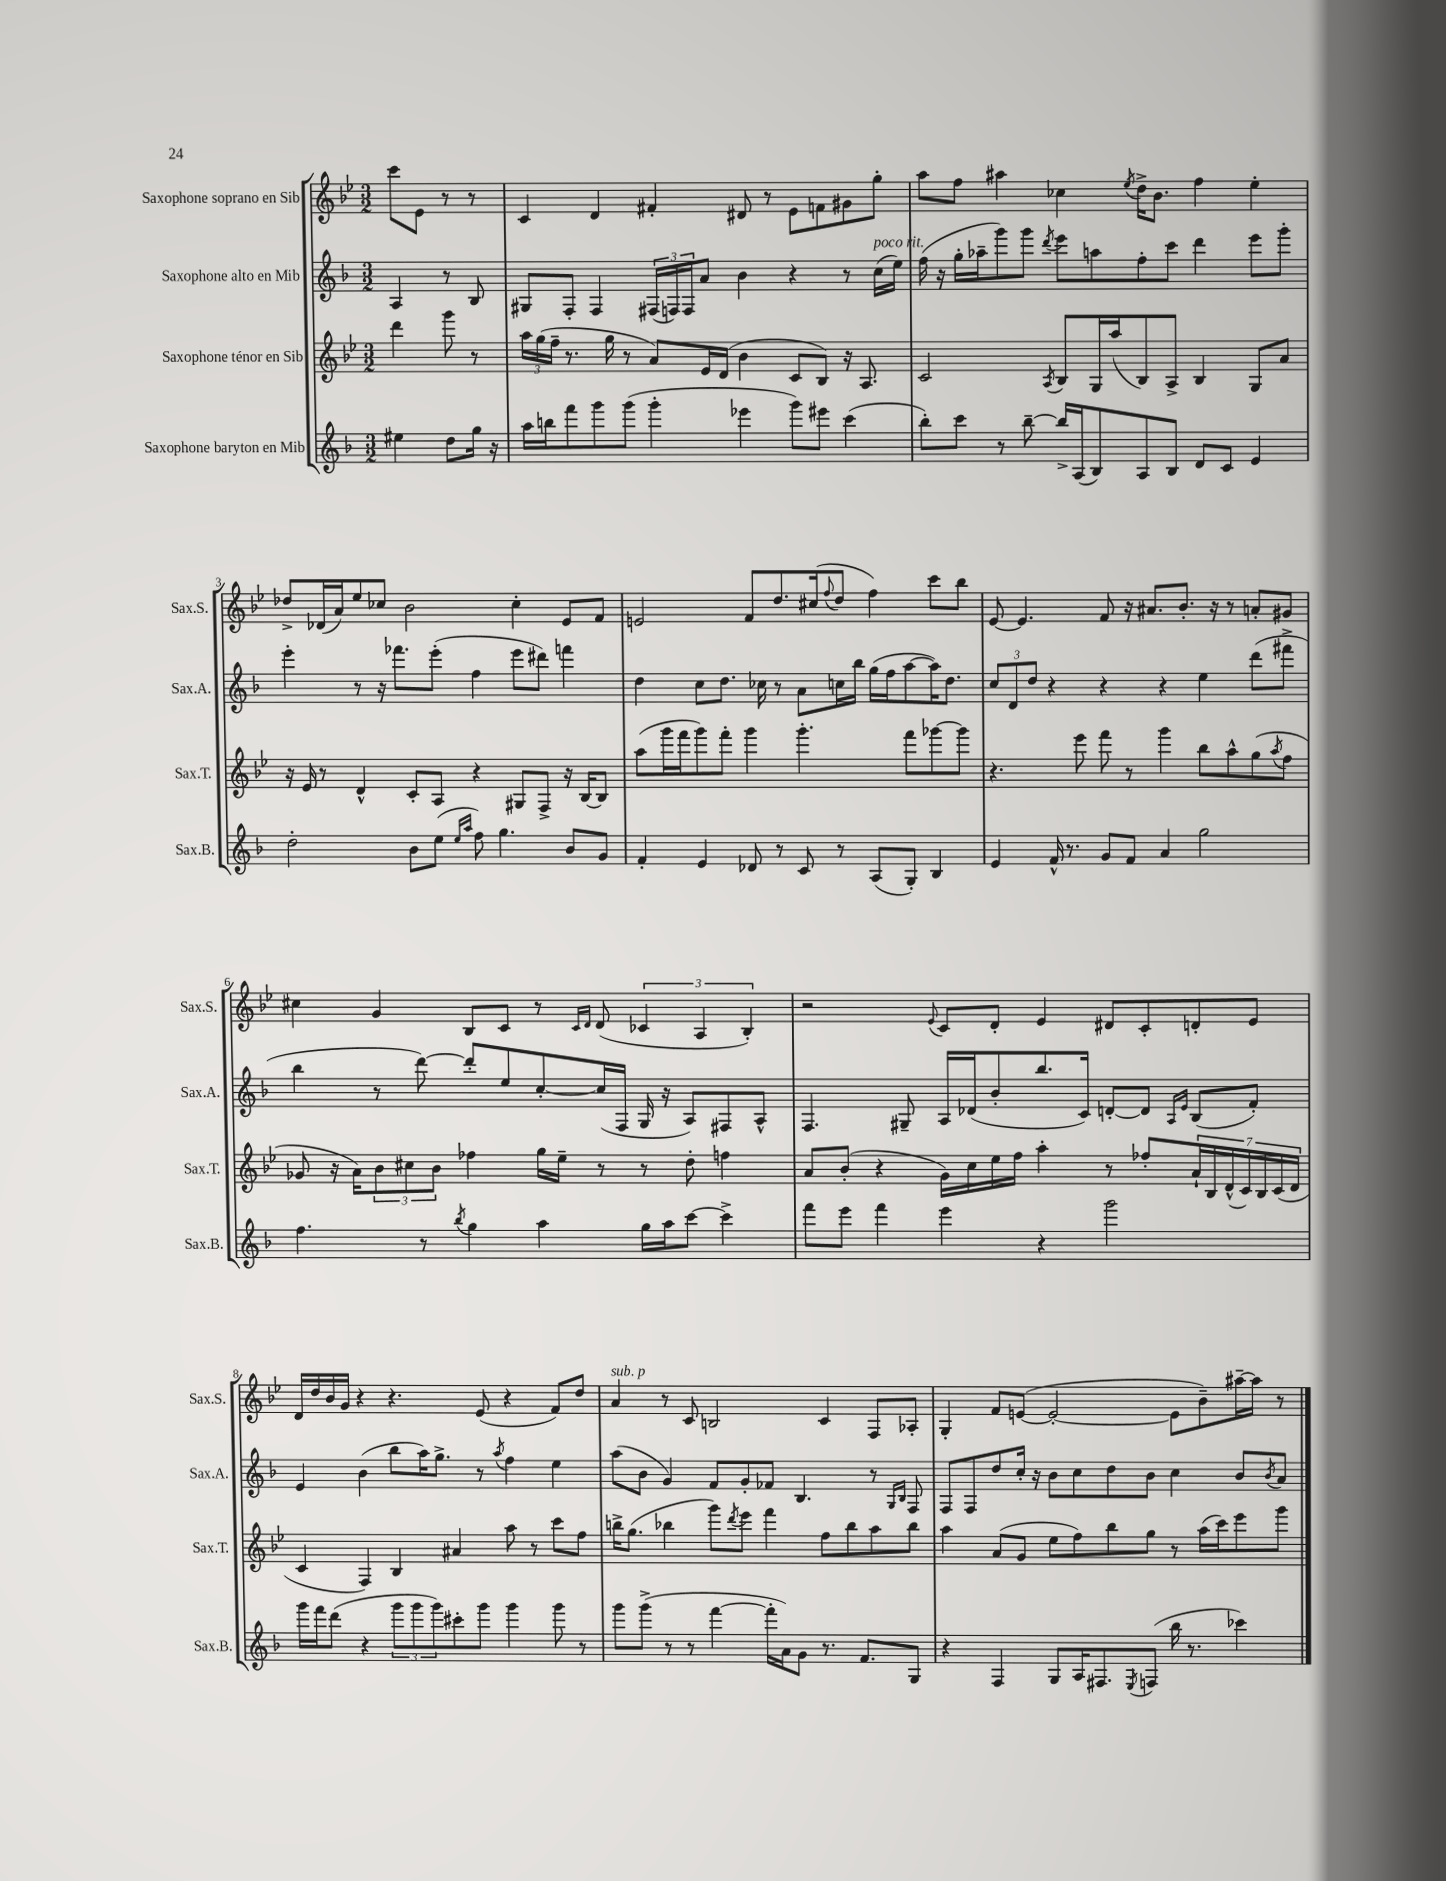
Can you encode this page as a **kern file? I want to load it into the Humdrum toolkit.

**kern	**kern	**kern	**kern
*part4	*part3	*part2	*part1
*staff4	*staff3	*staff2	*staff1
*I"Saxophone baryton en Mib	*I"Saxophone ténor en Sib	*I"Saxophone alto en Mib	*I"Saxophone soprano en Sib
*I'Sax.B.	*I'Sax.T.	*I'Sax.A.	*I'Sax.S.
*clefG2	*clefG2	*clefG2	*clefG2
*k[b-]	*k[b-e-]	*k[b-]	*k[b-e-]
*M3/2	*M3/2	*M3/2	*M3/2
=	=	=	=
4ee#X\	4ddd\	4A/	8ccc\L
.	.	.	8e-\J
8dd\L	8ggg\	8r	8r
16gg\Jk	8r	8B-/	8r
16r	.	.	.
=1	=1	=1	=1
16aa\LL	24aa\LL	8G#X/L	4c/
.	(24gg\	.	.
16bbn\J	.	.	.
.	24ff~\JJ	.	.
8fff\	8.r	8F'/J	.
8ggg\	.	4F/	4d/
.	16gg\	.	.
(8ggg\J	8r	.	.
4ggg'\	8a/L)	(24F#X/LL	4f#X'/
.	.	24Fn/)	.
.	.	24F/J	.
.	16e-/L	8a/J	.
.	(16d/JJ	.	.
4eee-X\	4b-\	4b-\	8d#X/
.	.	.	8r
8ggg\L)	8c/L	4r	8e-\L
8eee#X\J	8B-/J)	.	8fn\
(4ccc\	16r	8r	8g#X\
.	8.A/	.	.
!	!	!LO:TX:a:i:t=poco rit.	!
.	.	(16cc\LL	8gg'\J
.	.	16ee\JJ)	.
=2	=2	=2	=2
8bb-'\L)	2c/	(16ff\	8aa\L
.	.	16r	.
8ccc\J	.	16gg'\LL	8ff\J
.	.	16aa-X~\J	.
8r	.	8ggg\)	4aa#X\
[8bb-~\	.	8ggg\J	.
.	8qA/	8qddd/	.
16bb-^/LL]	8B-/L	8eee\L	4cc-X\
(16A/J	.	.	.
8B-/)	16G/L	8aan\	.
.	(16aa/J	.	.
.	.	.	8qee-/
8A/	8B-/)	8ff'\	16dd^\KL
.	.	.	8.b-\J
8B-/J	8A^/J	8ccc\J	.
8d/L	4B-/	4ddd\	4ff\
8c/J	.	.	.
4e/	8G/L	8eee\L	4ee-'\
.	8a/J	8ggg'\J	.
!!LO:LB:g=z
=3	=3	=3	=3
2dd'\	16r	4eee'\	8dd-X^/L
.	16e-/	.	.
.	8r	.	(16d-X/L
.	.	.	16a/J)
.	4d^^/	8r	8ee-/
.	.	16r	8cc-X/J
.	.	8.fff-X\L	.
8b-\L	8c'/L	.	2b-\
(8ee\J	8A/J	(8eee'\J	.
16qqee/LL	.	.	.
16qqaa/JJ	.	.	.
8ff\)	4r	4ff\	.
4.gg\	.	.	.
.	8G#X/L	8eee\L	4cc-'\
.	8F^/J	8ddd#X\J)	.
8b-/L	16r	4fffn\	8e-/L
.	[16B-/KL	.	.
8g/J	8B-/J]	.	8f/J
=4	=4	=4	=4
4f'/	(8aa\L	4dd\	2en/
.	16ggg\L	.	.
.	16fff\J	.	.
4e/	8ggg\)	8cc\L	.
.	8fff'\J	8.dd\J	.
8d-X/	4ggg\	.	8f/L
.	.	16cc-X\	.
8r	.	8r	8.dd/
8c/	4.ggg'\	8a\L	.
.	.	.	(16cc#X/k
.	.	.	8qqff/
8r	.	16ccn\L	8dd/J
.	.	16bb-\JJ	.
(8A/L	.	(16gg\LL	4ff\)
.	.	16ff\J	.
8G'/J)	8fff\L	[8aa\	.
4B-/	[8ggg-X\	16aa\K])	8ccc\L
.	.	8.dd\J	.
.	8ggg-\J]	.	8bb-\J
=5	=5	=5	=5
4e/	4.r	12cc/L	[8e-/
.	.	12d/	.
.	.	.	4.e-/]
.	.	12dd/J	.
16f^^/	.	4r	.
8.r	.	.	.
.	8eee-\	.	.
8g/L	8fff\	4r	8f/
8f/J	8r	.	16r
.	.	.	8.a#X/L
4a/	4ggg\	4r	.
.	.	.	8.b-'/J
2gg\	8bb-\L	4ee\	.
.	.	.	16r
.	8aa^^\	.	8r
.	(8gg\	(8ddd\L	8an'/L
.	8qaa/	.	.
.	8ff\J	8fff#X^\J	8g#X/J
!!LO:LB:g=z
=6	=6	=6	=6
4.ff\	8g-X/	4bb-\	4cc#X\
.	16r	.	.
.	16a\KL)	.	.
.	12b-\	8r	4g/
.	12cc#X\	.	.
8r	.	[8ddd\)	.
.	12b-\J	.	.
8qbb-/	.	.	.
4gg\	4ff-X\	8ddd'/L]	8B-/L
.	.	8ee/	8c/J
4aa\	16gg\LL	[8cc'/	8r
.	16ee-~\JJ	.	.
.	.	.	16qqc/LL
.	.	.	16qqd/JJ
.	8r	(16cc/L]	(8d/
.	.	16F/JJ	.
16gg\LL	8r	16G/	6c-X/
16aa\J	.	16r	.
[8ccc\J	8dd'\	8A/L)	.
.	.	.	6A/
4ccc^\]	4ffn\	8F#X/	.
.	.	.	6B-'/)
.	.	8A^^/J	.
=7	=7	=7	=7
8fff\L	8a/L	4.F/	2r
8eee\J	(8b-'/J	.	.
4fff\	4r	.	.
.	.	8G#X~/	.
.	.	.	8qqe-/
4eee\	16g\LL)	16A/LL	8c/L
.	16cc\	(16d-X/J	.
.	16ee-\	8b-'/	8d'/J
.	16ff\JJ	.	.
4r	4aa'\	8.bb-/	4e-/
.	.	16c/Jk)	.
2ggg\	8r	[8dn'/L	8d#X/L
.	8ff-X'/L	8d/J]	8c'/
.	.	16qqA/LL	.
.	.	16qqe/JJ	.
.	28a`/L	(8B-/L	8dn'/
.	28B-/	.	.
.	(28d^^/	.	.
.	28c/)	.	.
.	.	8f'/J)	8e-/J
.	28B-/	.	.
.	(28c/	.	.
.	28d/JJ	.	.
!!LO:LB:g=z
=8	=8	=8	=8
16ggg\LL	4c/	4e/	16d/LL
16fff\J	.	.	16dd/
(8ddd\J	.	.	16b-/
.	.	.	16g/JJ
4r	4F/)	(4b-\	4r
12ggg\L	4B-/	8bb-\L	4.r
12ggg\	.	.	.
.	.	16aa\K)	.
12ggg\)	.	.	.
.	.	8.gg^\J	.
8ccc#X'\	4a#X/	.	.
8ggg\J	.	8r	(8e-/
.	.	8qaa/	.
4ggg\	8aa\	4ff\	4r
.	8r	.	.
8ggg\	8ccc\L	4ee\	8f/L)
8r	8ff\J	.	8dd/J
=9	=9	=9	=9
!	!	!	!LO:TX:a:i:t=sub. p
8ggg\L	16bbn^\KL	(8aa\L	4a/
.	(8.gg\J	.	.
(8ggg^\J	.	8b-\J	.
8r	4bb-X\	4g/)	8r
8r	.	.	8c/
[4fff\	8ggg\L)	8f/L	2Bn/
.	8qddd/	.	.
.	8eee-\J	8g'/	.
16fff'\LL]	4fff\	8f-X/J	.
16a\J)	.	.	.
8g\J	.	4.B-/	.
8.r	8ff\L	.	4c/
.	8bb-\	.	.
8.f/L	.	.	.
.	8aa\	8r	8F/L
.	.	16qqG/LL	.
.	.	16qqB-/JJ	.
8G/J	8bb-\J	8F/	8A-X'/J
=10	=10	=10	=10
4r	4aa\	8F/L	4G'/
.	.	8F/	.
4F/	(8a/L	8dd/	8f/L
.	8g/J	16cc'/Jk	([8en/J
.	.	16r	.
8G/L	8ee-\L	8b-\L	2e'/_
16A/K	8ff\)	8cc\	.
8.F#X/	.	.	.
.	8bb-\	8dd\	.
8qE/	.	.	.
(8Fn/J	8gg\J	8b-\J	.
16bb-\	8r	4cc\	8e\L]
8.r	.	.	.
.	(16aa\LL	.	8b-~\)
.	16ccc\J)	.	.
4ccc-X\)	8eee-\	8b-/L	[16aa#X~\L
.	.	.	16aa#\JJ]
.	.	8qb-/	.
.	8ggg\J	8a/J	8r
==	==	==	==
*-	*-	*-	*-
